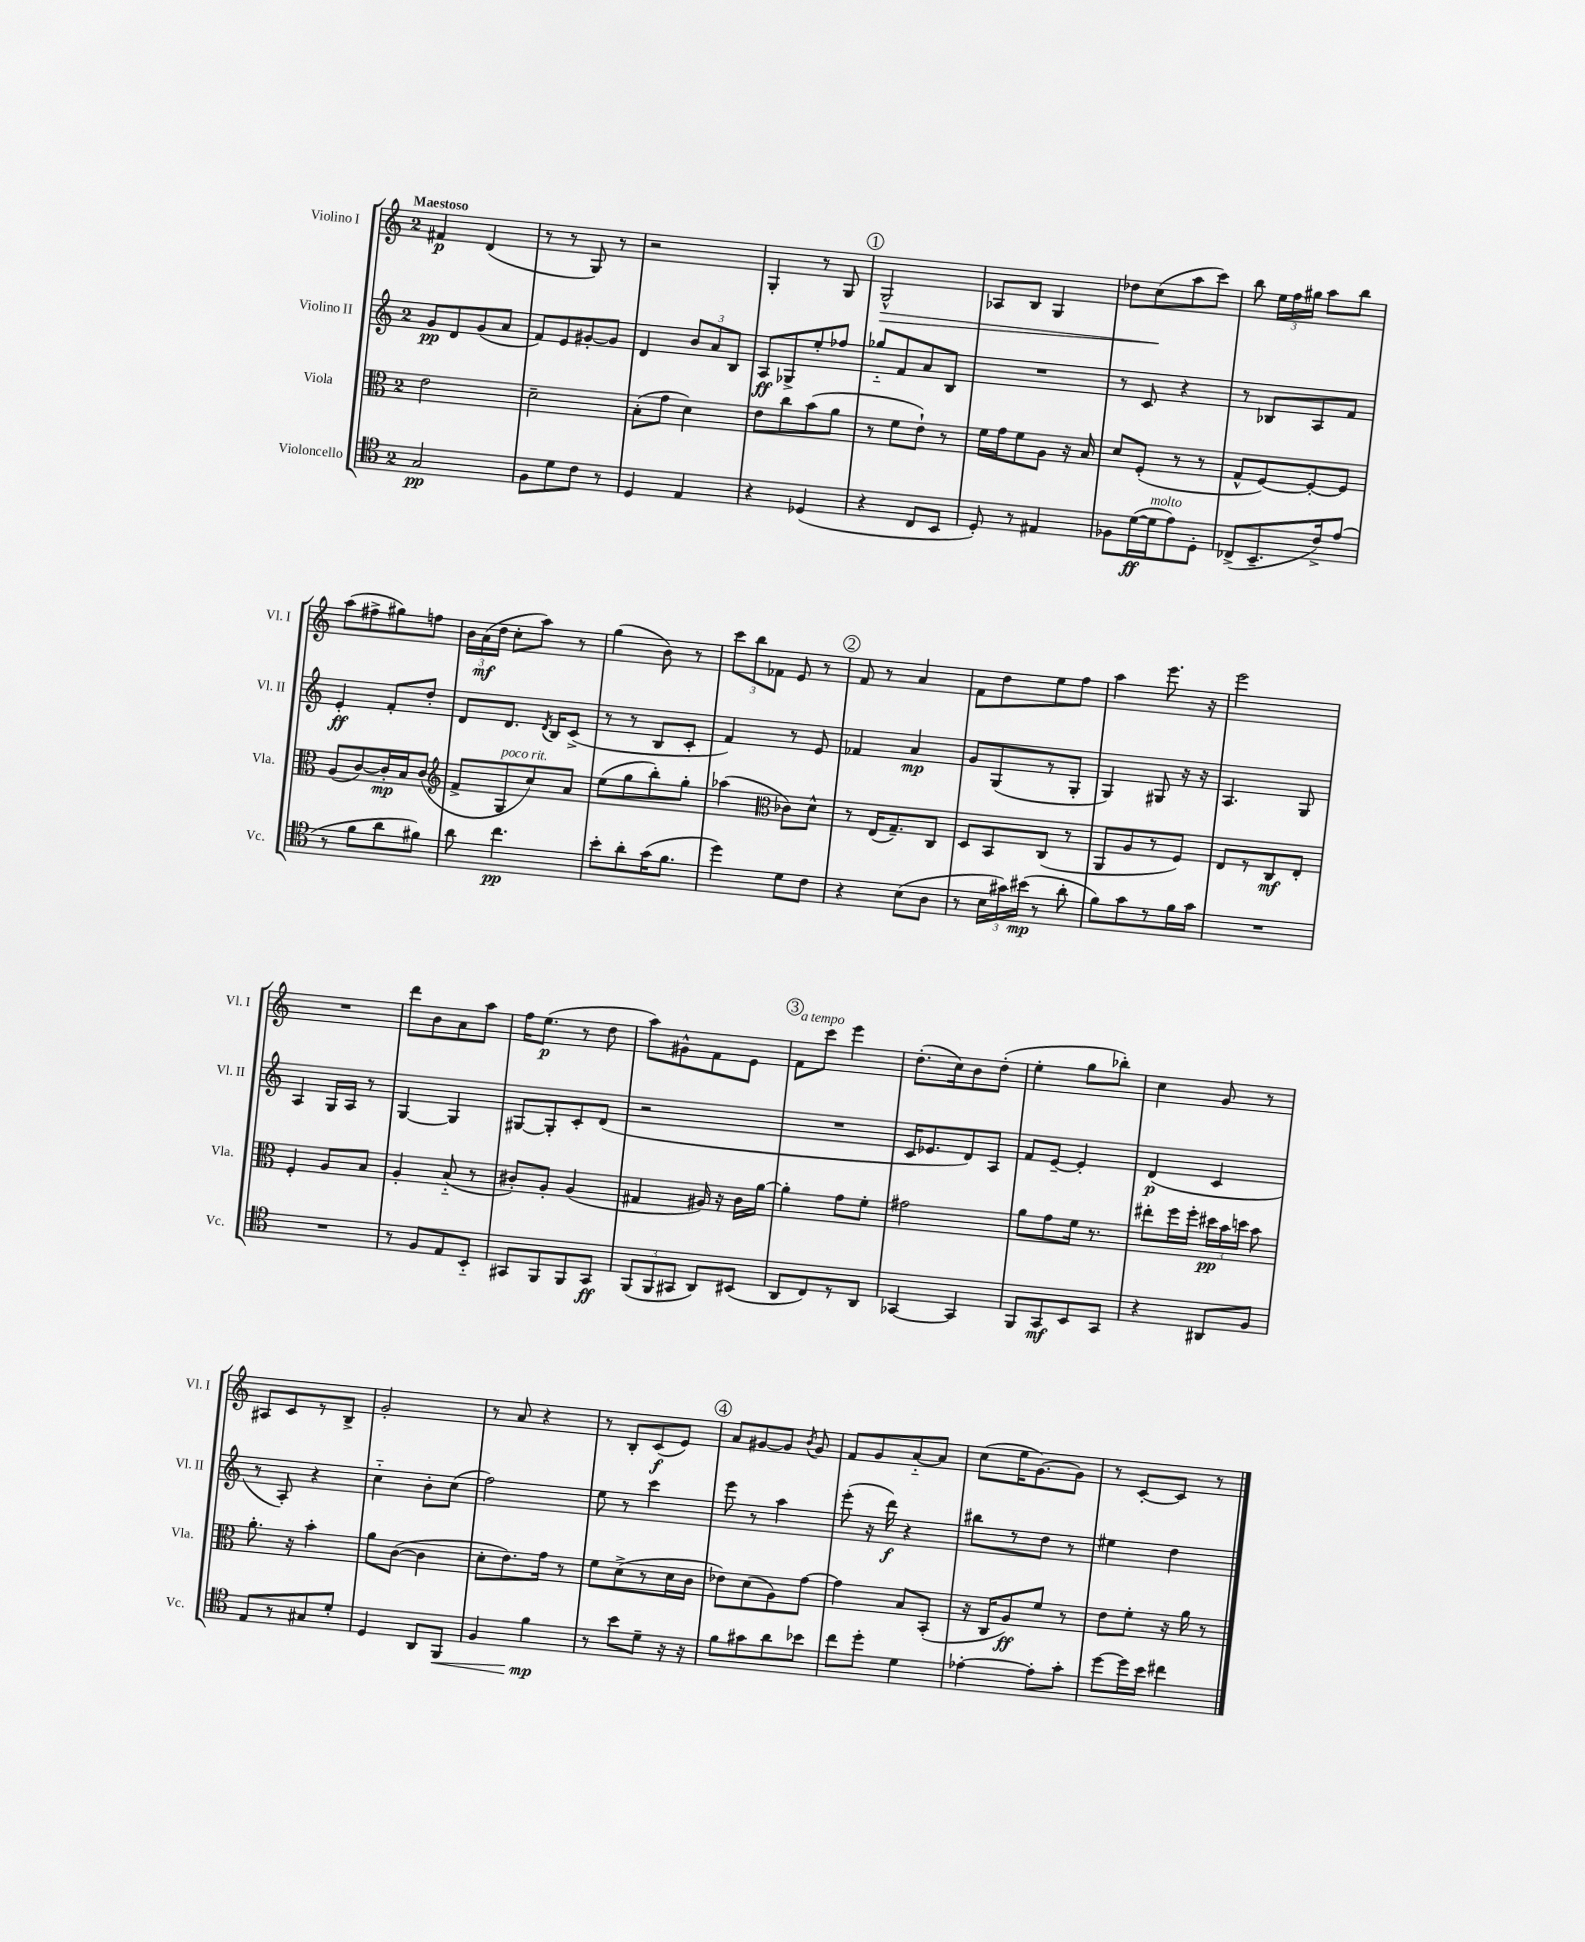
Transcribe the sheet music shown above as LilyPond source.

<<
\new StaffGroup <<
\new Staff = "s0" \with { instrumentName = "Violino I" shortInstrumentName = "Vl. I" } {
    \clef treble \key c \major \once \override Staff.TimeSignature.style = #'single-digit \time 2/4 \tempo "Maestoso"
    \autoBeamOff fis'4\p d'4( |
    r8 r8 g8) r8 |
    r2 |
    g4-. r8 g8 |
    \mark \markup { \circle "1" } g2-^\> |
    aes8[ b8] g4 |
    des''8[ c''8\!( a''8 c'''8]) |
    b''8 \tuplet 3/2 { e''16[ f''16 gis''16] } a''8[ b''8] |
    a''8[( fis''8-> gis''8) f''8] |
    \tuplet 3/2 { b'16[ a'16\mf( d''16] } c''8[-. a''8]) r8 |
    g''4( b'8) r8 |
    \tuplet 3/2 { c'''8[ b''8 fes'8] } e'8 r8 |
    \mark \markup { \circle "2" } f'8 r8 a'4 |
    f'8[ d''8 e''8 f''8] |
    a''4 e'''8. r16 |
    e'''2 |
    R2 |
    d'''8[ b'8 a'8 a''8] |
    f''16[ e''8.]\p( r8 d''8 |
    a''8[) gis'8-^ f'8 e'8] |
    \mark \markup { \circle "3" } f'8[^\markup { \italic "a tempo" } c'''8] e'''4 |
    d''8.[-.( c''16) b'8 d''8]-.( |
    e''4-. g''8[ bes''8]-.) |
    c''4 g'8 r8 |
    ais8[ c'8 r8 b8]-> |
    g'2-. |
    r8 a'8 r4 |
    r8 b8[-. c'8\f( e'8]) |
    \mark \markup { \circle "4" } a'8[ gis'8~ gis'8] \acciaccatura { b'8 } gis'8 |
    f'8[ g'8 a'8~-_ a'8] |
    c''8[( e''16 g'8.~) g'8] |
    r8 c'8[~-. c'8] r8 \bar "|." |
}
\new Staff = "s1" \with { instrumentName = "Violino II" shortInstrumentName = "Vl. II" } {
    \clef treble \key c \major \once \override Staff.TimeSignature.style = #'single-digit \time 2/4
    \autoBeamOff g'8[\pp d'8 g'8( a'8] |
    f'8[) e'8 gis'8~-. gis'8] |
    d'4 \tuplet 3/2 { b'8[ a'8 b8] } |
    a8[\ff ges8-> e''8-. fes''8] |
    \mark \markup { \circle "1" } ges''8[-_ f'8 a'8 b8] |
    R2 |
    r8 c'8 r4 |
    r8 bes8[ a8 f'8] |
    e'4-.\ff f'8[-. d''8]-. |
    d'8[ d'8.] \acciaccatura { d'8 } b16[ c'8]->( |
    r8 r8 b8[ c'8]-. |
    f'4) r8 e'8 |
    \mark \markup { \circle "2" } fes'4 a'4\mp |
    g'8[ g8( r8 g8]-. |
    g4) gis8 r16 r16 |
    a4. g8 |
    a4 g16[ a16] r8 |
    g4~ g4 |
    gis8[~ gis8-. c'8-. d'8]( |
    r2 |
    \mark \markup { \circle "3" } R2 |
    c'16[ ees'8. d'8) a8] |
    f'8[ e'8]~-- e'4-. |
    d'4\p( c'4 |
    r8 a8-.) r4 |
    c''4-_ b'8[-. c''8]( |
    f''2) |
    e''8 r8 c'''4 |
    \mark \markup { \circle "4" } e'''8 r8 a''4 |
    e'''8-.( r16 d'''16\f) r4 |
    bis''8[ r8 d''8] r8 |
    eis''4 d''4 \bar "|." |
}
\new Staff = "s2" \with { instrumentName = "Viola" shortInstrumentName = "Vla." } {
    \clef alto \key c \major \once \override Staff.TimeSignature.style = #'single-digit \time 2/4
    \autoBeamOff e'2 |
    d'2-- |
    b8[-.( g'8] d'4) |
    e'8[ c''8 b'8( a'8] |
    \mark \markup { \circle "1" } r8 f'8[ e'8]-!) r8 |
    f'16[ g'16 f'8 a8] r16 b16 |
    d'8[ f8]-.( r8 r8 |
    g8[-^ f8~) f8~-. f8] |
    a8[( c'8~) c'16-.\mp b16 c'8]( |
    \clef treble f'8[-> g8^\markup { \italic "poco rit." } c''8) a'8] |
    e''8[( g''8 b''8-.) g''8]-. |
    aes''4( \clef alto ces'8[) d'8]-^ |
    \mark \markup { \circle "2" } r8 e16[( g8.--) c8] |
    d8[ b,8 c8]( r8 |
    a,8[ a8 r8 f8]) |
    e8[ r8 c8\mf e8]-. |
    f4-. a8[ b8] |
    a4-. b8-_( r8 |
    cis'8[-.) a8]-. a4( |
    gis4 ais16) r16 c'16[ a'16]~ |
    \mark \markup { \circle "3" } a'4-. g'8[ f'8]-. |
    gis'2 |
    a'8[ g'8 f'16] r8. |
    eis''8[-. f''16 f''16]-. \tuplet 3/2 { dis''16[\pp b'16 d''16] } b'8 |
    a'8.-. r16 b'4-. |
    a'8[ c'8]~( c'4 |
    d'8[-. e'8.) g'16] r8 |
    f'8[ d'8->( r8 d'16 c'16] |
    \mark \markup { \circle "4" } ees'8[) d'8( a8) g'8]~ |
    g'4 b8[ b,8]-.( |
    r16 c16[ a8\ff) f'8] r8 |
    e'8[ f'8]-. r16 a'16 r8 \bar "|." |
}
\new Staff = "s3" \with { instrumentName = "Violoncello" shortInstrumentName = "Vc." } {
    \clef tenor \key c \major \once \override Staff.TimeSignature.style = #'single-digit \time 2/4
    \autoBeamOff g2\pp |
    f8[ d'8 c'8] r8 |
    d4 e4 |
    r4 des4( |
    \mark \markup { \circle "1" } r4 c8[ b,8] |
    d8-.) r8 eis4 |
    fes8[ d'16~\ff( d'16^\markup { \italic "molto" } e'8) d8]-. |
    ces8[->( b,8.-- c'16->) e'8]( |
    r8 f'8[ a'8 fis'8]) |
    a'8 c''4.\pp |
    b'8[-. a'8-. g'16( f'8.] |
    d''4) d'8[ c'8] |
    \mark \markup { \circle "2" } r4 b8[( a8] |
    r8 \tuplet 3/2 { b16[ gis'16) bis'16]\mp( } r8 a'8-. |
    f'8[) g'8 r8 f'16 g'16] |
    R2 |
    R2 |
    r8 f8[ e8 b,8]-_ |
    gis,8[ f,8 f,8 gis,8]\ff |
    \tuplet 3/2 { f,8[( f,8 gis,8] } a,8[) bis,8]( |
    \mark \markup { \circle "3" } a,8[ c8) r8 a,8] |
    ges,4~ ges,4 |
    f,8[ g,8\mf b,8 g,8] |
    r4 ais,8[ f8] |
    e8[ r8 gis8 d'8]-. |
    d4 a,8[ f,8]\< |
    f4 f'4\mp\! |
    r8 b'8[ d'8]-- r16 r16 |
    \mark \markup { \circle "4" } f'8[ gis'8 a'8 bes'8] |
    c''8[ d''8]-. d'4 |
    ees'4~-. ees'8[-. g'8]-. |
    d''8[~ d''16 b'16] cis''4 \bar "|." |
}
>>
>>
\layout { \context { \Score \remove "Bar_number_engraver" } }
